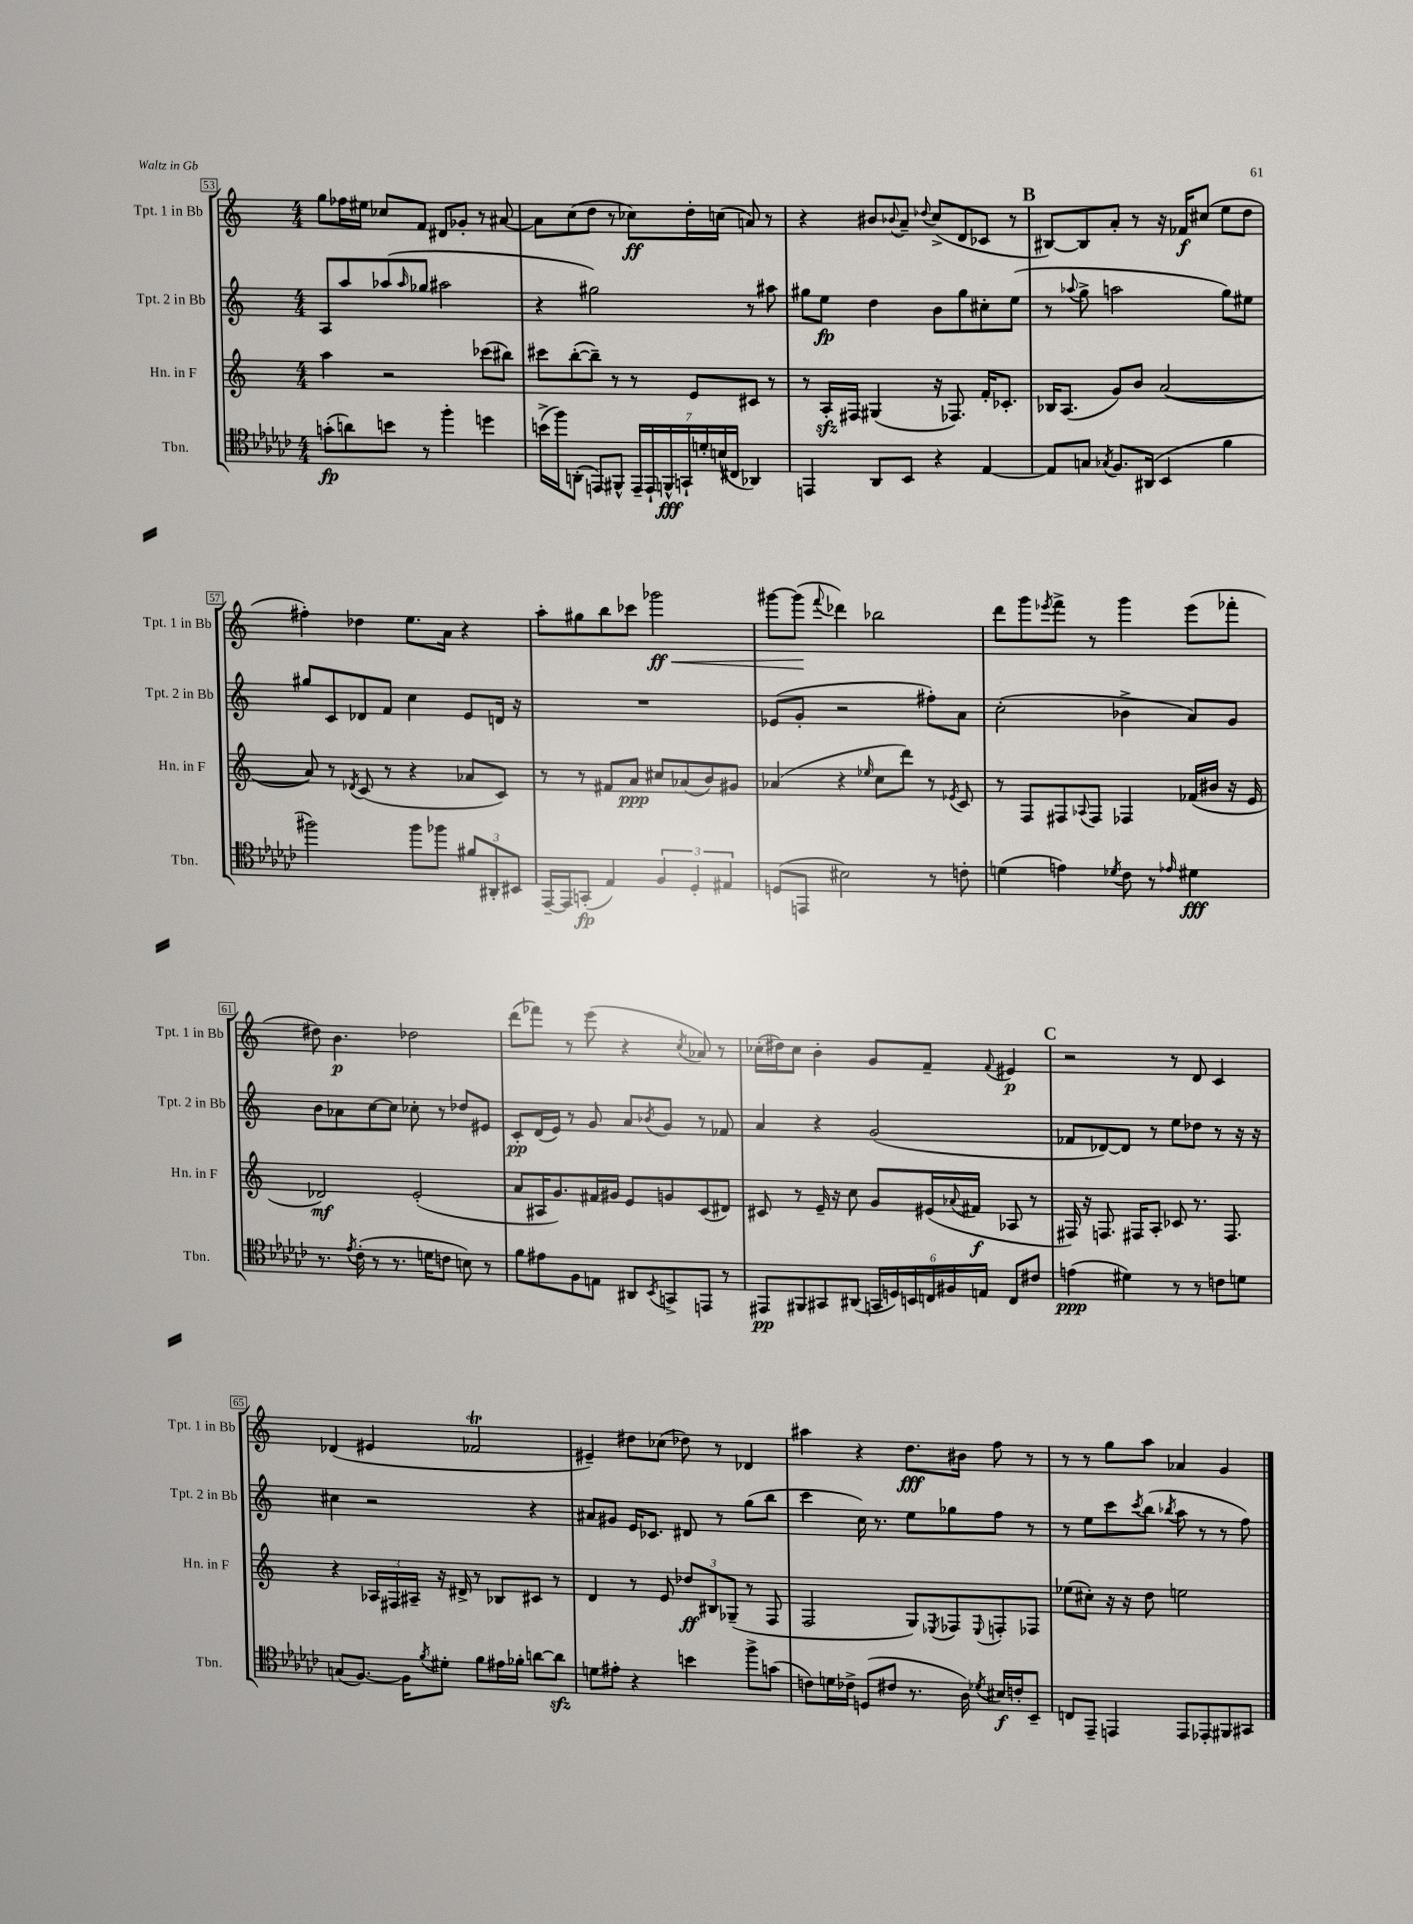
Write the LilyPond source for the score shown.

<<
\new StaffGroup <<
\new Staff = "s0" \with { instrumentName = "Tpt. 1 in Bb" shortInstrumentName = "Tpt. 1 in Bb" } {
    \clef treble \key c \major \numericTimeSignature \time 4/4
    g''8 fes''16 eis''16 ces''8 f'8 dis'8 ges'8-. r8 ais'8~ |
    ais'8 c''8( d''8 r8 ces''8\ff) d''16-. c''16( a'8) r8 |
    r4 bis'8 \appoggiatura { bes'8 } a'8-- \appoggiatura { des''8 } c''8->( d'8 ces'8 r8 |
    \mark \markup { \bold "B" } bis8~) bis8 a'8-. r8 r16 fes'16\f cis''8( e''8 d''8 |
    fis''4-.) des''4 e''8. a'16 r4 |
    a''8-. gis''8 b''8 ces'''8 ges'''2\ff\< |
    gis'''8~ gis'''8\!( \appoggiatura { f'''8 } des'''4) bes''2 |
    d'''8 g'''8 \acciaccatura { ees'''8 } f'''8-> r8 g'''4 ees'''8( fes'''8-. |
    dis''8) b'4.\p des''2 |
    d'''8( fes'''8) r8 e'''8( r4 \acciaccatura { c''8 } aes'8) r8 |
    ces''16-.( dis''16) ces''8 b'4-. g'8 f'8-- \appoggiatura { f'8 } eis'4\p |
    \mark \markup { \bold "C" } r2 r8 d'8 c'4 |
    des'4( eis'4 fes'2\trill |
    eis'4--) dis''8 ces''8( des''8) r8 des'4 |
    ais''4 r4 d''8.\fff bis'16 f''8 r8 |
    r8 r8 g''8 a''8 aes'4 g'4 \bar "|." |
}
\new Staff = "s1" \with { instrumentName = "Tpt. 2 in Bb" shortInstrumentName = "Tpt. 2 in Bb" } {
    \clef treble \key c \major \numericTimeSignature \time 4/4
    a8 a''8 aes''8( \grace { aes''16 } ges''8 ais''2 |
    r4 gis''2) r8 ais''8 |
    gis''8 e''8\fp d''4 b'8 gis''8 cis''8-. e''8( |
    \mark \markup { \bold "B" } r8 \appoggiatura { aes''8 } g''8-> a''2 g''8) eis''8 |
    gis''8 c'8 des'8 f'8 c''4 e'8 d'16 r16 |
    R1 |
    ees'8( g'8-. r2 fis''8-.) a'8 |
    c''2-.( bes'4-> a'8) g'8 |
    b'8 aes'8 c''8~ c''8 ces''8-. r8 des''8 eis'8 |
    c'8-.\pp d'16( e'16) r8 g'8 a'8 \acciaccatura { bes'8 } g'8 r8 fes'8 |
    a'4 r4 g'2( |
    \mark \markup { \bold "C" } fes'8 des'8~) des'8 r8 e''8 des''8 r8 r16 r16 |
    cis''4 r2 r4 |
    ais'8 gis'8 e'16 ces'8. dis'8 r8 g''8( b''8 |
    c'''4 c''16) r8. e''8 ges''8 f''8 r8 |
    r8 e''8 c'''8 \acciaccatura { c'''8 } b''8( \acciaccatura { bes''8 } a''8 r8 r8 f''8) \bar "|." |
}
\new Staff = "s2" \with { instrumentName = "Hn. in F" shortInstrumentName = "Hn. in F" } {
    \clef treble \key c \major \numericTimeSignature \time 4/4
    a''4 r2 ces'''8( bis''8) |
    cis'''8 b''8~-.( b''8--) r8 r8 e'8 cis'8 r8 |
    r8 a16-.\sfz fis16 gis4( r16 fes8.) f'16-. ces'8.-. |
    \mark \markup { \bold "B" } bes16 a8.( g'8) b'8 a'2~( |
    a'8) r8 \acciaccatura { des'8 } c'8( r8 r4 aes'8 c'8) |
    r8 r8 fis'8 a'8\ppp cis''8 aes'8( b'8) gis'8 |
    aes'4( r4 \grace { ees''16 } c''8 d'''8) r8 \acciaccatura { ees'8 } c'8 |
    r8 f8 fis8 \appoggiatura { aes8 } fis8 fes4 fes'16( bis'16 r16 e'16 |
    des'2\mf) e'2-.( |
    a'8 ais16 g'8.) fis'16 gis'16 e'8 g'8 c'8( dis'8) |
    cis'8 r8 e'16-- r16 c''8 g'8 eis'16( \appoggiatura { aes'8 } fis'16\f aes8 r8 |
    \mark \markup { \bold "C" } fis16) r16 f8. fis16 a8-. ces'8 r8. fis8. |
    r4 \tuplet 3/2 { aes16 fis16 ais16-- } r16 dis'16-> r8 bes8 cis'8 r8 |
    d'4 r8 e'8 \tuplet 3/2 { des''8\ff bis8 ges8--( } r8 f8 |
    f2 g8) \acciaccatura { ees8 } fes8 \appoggiatura { ees8 } f8-. fes8 |
    ees''8( cis''8-.) r16 r16 d''8 e''2 \bar "|." |
}
\new Staff = "s3" \with { instrumentName = "Tbn." shortInstrumentName = "Tbn." } {
    \clef tenor \key ges \major \numericTimeSignature \time 4/4
    g'8-.\fp( a'8) b'8 r8 f''4-. d''4 |
    b'16->( f''16) a,8-.( e,8) fis,8-^ \tuplet 7/4 { e,16-- e,16-! f,16-^\fff g,16-! d'16-. b16( cis16 } aes,4) |
    e,4 aes,8 bes,8 r4 ees4~ |
    \mark \markup { \bold "B" } ees8 g8 \acciaccatura { ges8 } f8. ais,16( bes,4 f'4 |
    fis''2) fis''8 fes''8 \tuplet 3/2 { fis'8 ais,8-. bis,8 } |
    ees,16~-- ees,16 g,8-.\fp( ees4) \tuplet 3/2 { f4 des4-. eis4 } |
    d8( e,8 bis2) r8 c'8-. |
    d'4( e'4) \acciaccatura { des'8 } ces'8 r8 \grace { ees'16 } dis'4\fff |
    r8. \acciaccatura { ees'8 } ces'16-.( r8 r8. d'16 c'8 b8) r8 |
    f'8 eis'8 f8 e8 ais,8 \acciaccatura { bes,8 } g,8-> e,8 r8 |
    eis,8\pp fis,8 gis,8 ais,8( \tuplet 6/4 { g,16 d16) b,16 c16 fis16 e16 } c8 cis'8 |
    \mark \markup { \bold "C" } e'4\ppp( dis'4) r8 r8 c'8 d'8 |
    g8( f8.~) f16 \acciaccatura { f'8 } dis'8-. f'8 eis'16 fes'16-. a'8~ a'8\sfz |
    d'8 eis'8-. r4 b'4 f''8-> g'8( |
    c'8) d'16 ces'16-> d8( cis'8 r8. aes16) \acciaccatura { des'8 } bis16\f c'16-. bes,8-- |
    c8 ees,8-- e,4 e,8 ees,8-. fis,8 gis,8 \bar "|." |
}
>>
>>
\layout { \context { \Score currentBarNumber = #53 \override BarNumber.stencil = #(make-stencil-boxer 0.1 0.3 ly:text-interface::print) } }
